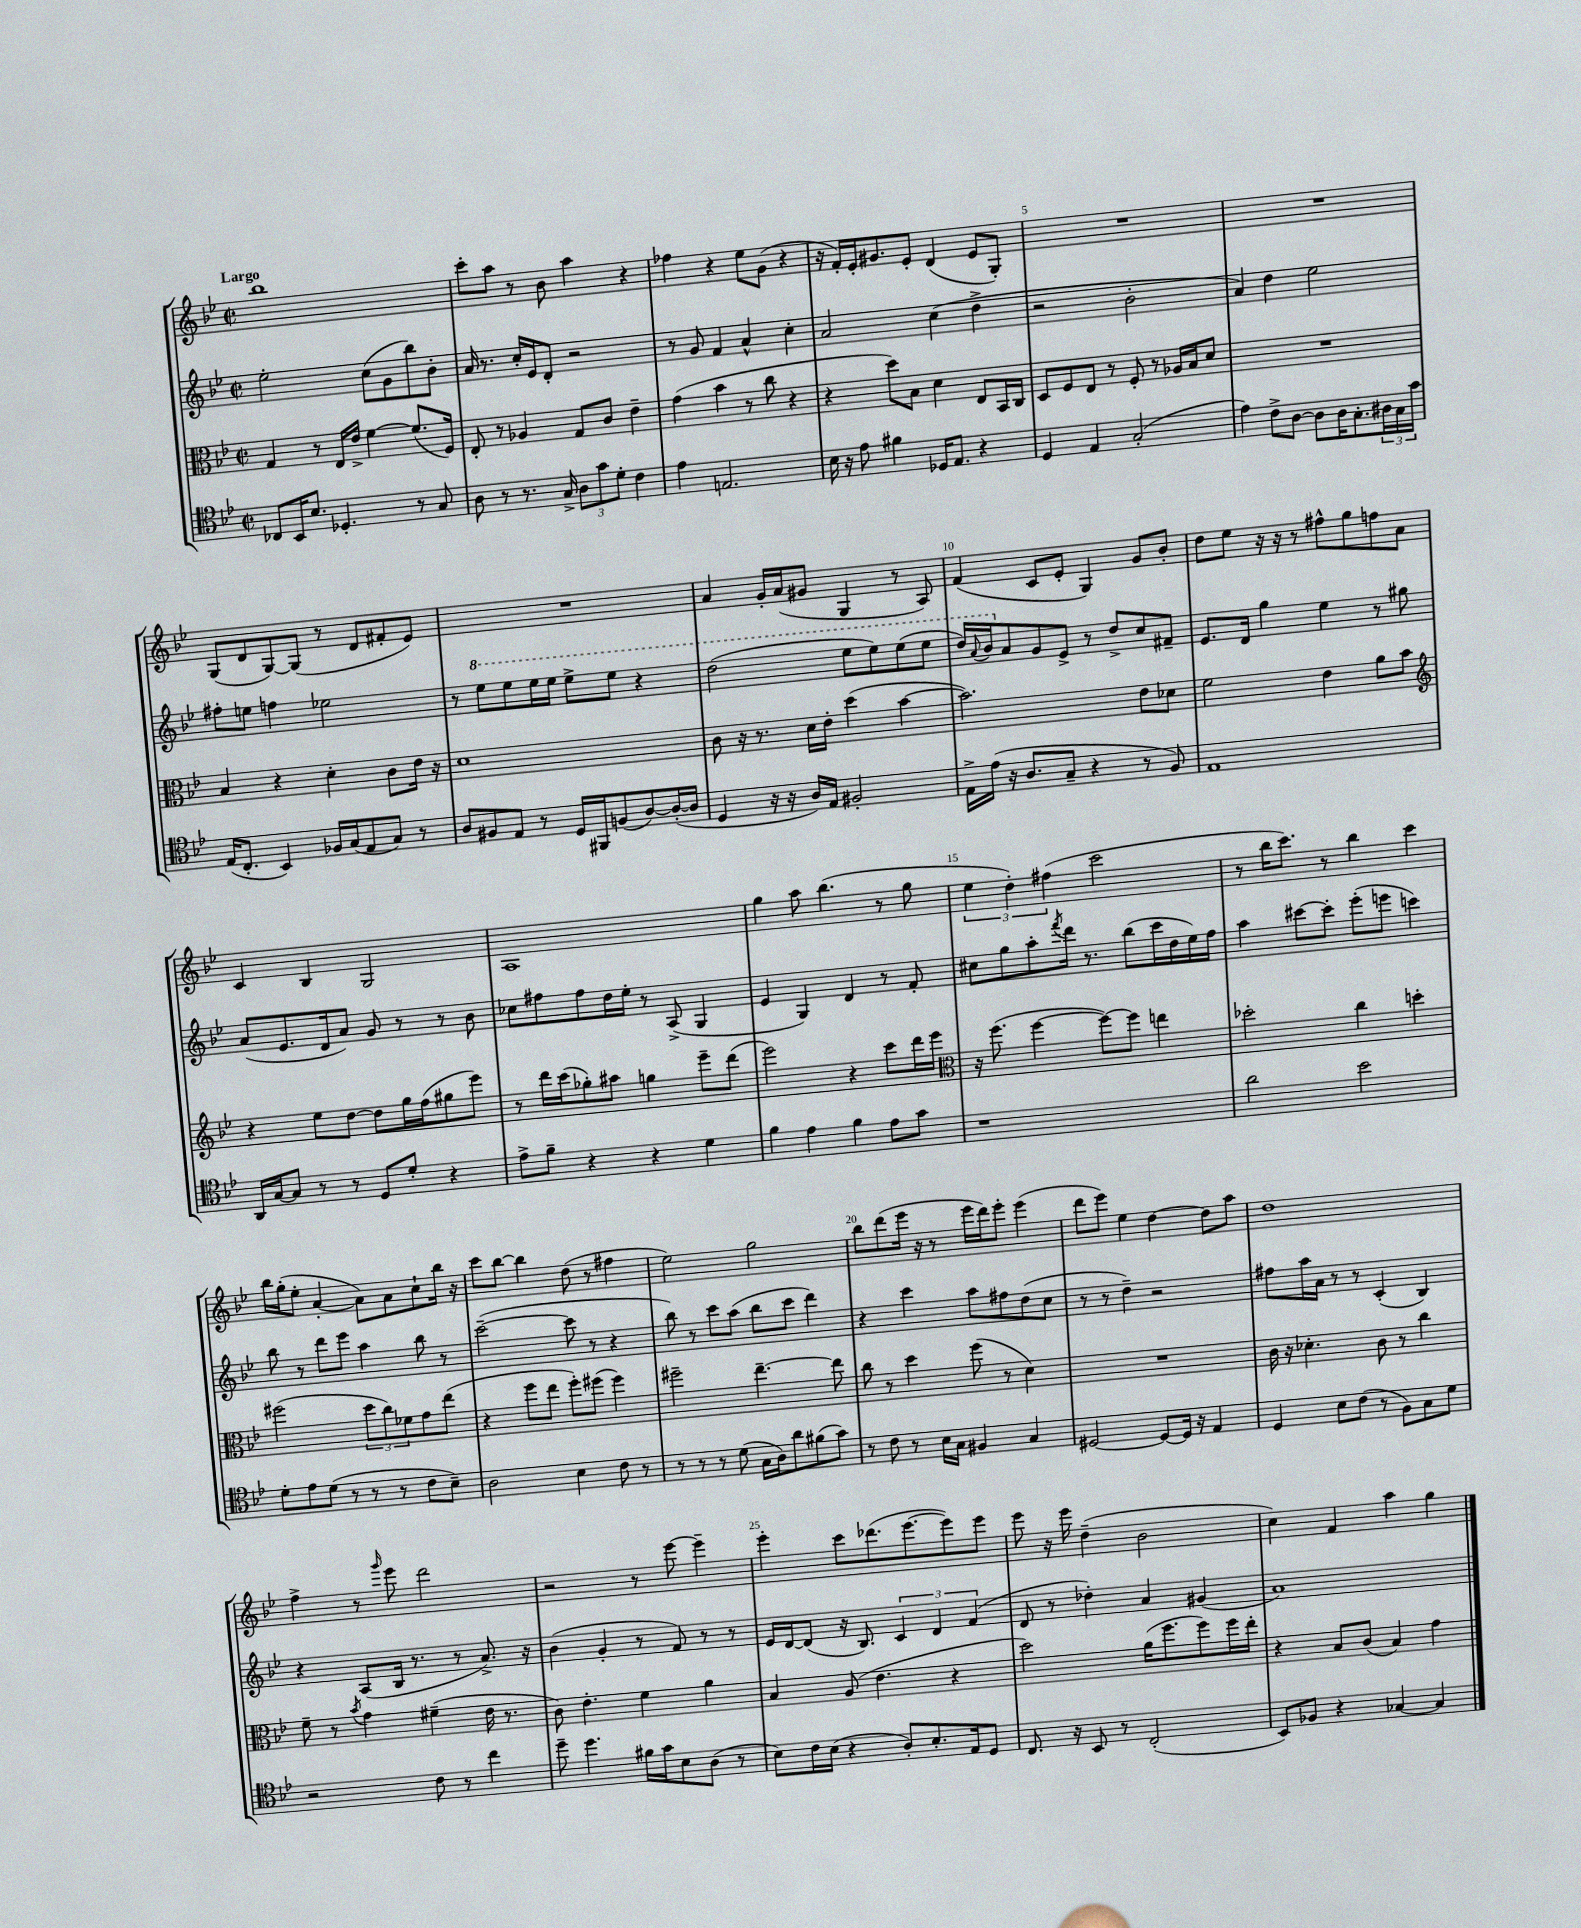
<<
\new StaffGroup <<
\new Staff = "s0" {
    \clef treble \key bes \major \defaultTimeSignature \time 2/2 \tempo "Largo"
    bes''1 |
    c'''8-. a''8 r8 bes'8 a''4 r4 |
    fes''4 r4 ees''8 g'8( r4 |
    r16 f'16-.) ees'16-. gis'8. ees'8-. d'4( ees'8 g8-.) |
    R1 |
    R1 |
    g8( d'8 g8~) g8( r8 d'8 fis'8-. ees'8) |
    R1 |
    a'4 g'16-. a'16( gis'8 g4 r8 a8) |
    f'4( c'8 ees'8-. g4) g'8 bes'8-. |
    d''8 ees''8 r16 r16 r8 fis''8-^ g''8 f''8 a'8 |
    c'4 bes4 g2 |
    a1 |
    g''4 a''8 bes''4.( r8 g''8 |
    \tuplet 3/2 { ees''4 d''4-.) fis''4( } c'''2 |
    r8 bes''16 c'''8.) r8 bes''4 c'''4 |
    bes''16 g''16-.( ees''8-. a'4~-. a'8) a'8 c''8-! bes''16 r16 |
    c'''8 bes''8~ bes''4 d''8( r8 fis''4 |
    ees''2) g''2 |
    bes''8 d'''8( ees'''16 r16 r8 ees'''16 d'''16) ees'''8-. ees'''4( |
    d'''8 ees'''8) ees''4 d''4~ d''8 a''8 |
    d''1 |
    f''4-> r8 \grace { g'''16 } ees'''8 d'''2 |
    r2 r8 ees'''8~ ees'''4-- |
    ees'''4-. c'''8 des'''8.( ees'''8.~ ees'''8) ees'''8 |
    ees'''8 r16 ees'''16 d''4--( bes'2 |
    c''4) f'4 a''4 g''4 \bar "|." |
}
\new Staff = "s1" {
    \clef treble \key bes \major \defaultTimeSignature \time 2/2
    ees''2-. c''8( g'8 bes''8) bes'8-. |
    a'16 r8. c''16-. ees'16 d'8-. r2 |
    r8 g'8 f'4 a'4-^ c''4-. |
    a'2 c''4( d''4-> |
    r2 bes'2-. |
    a'4) d''4 ees''2 |
    fis''8-. e''8 f''4 ees''2 |
    r8 \ottava #1 ees'''8 ees'''8 ees'''16 ees'''16 ees'''8-> ees'''8 r4 |
    d'''2( ees'''8 ees'''8) ees'''8( ees'''8 |
    d'''16) \appoggiatura { a''8 } bes''16 \ottava #0 a'8 g'8 ees'8-> r8 d''8-> c''8 fis'8-- |
    ees'8. d'16 g''4 ees''4 r8 gis''8 |
    a'8( ees'8. d'16 a'8) g'8 r8 r8 bes'8 |
    ces''8 fis''8 fis''8 d''16 ees''16-. r8 a8->( g4 |
    ees'4 g4) d'4 r8 f'8-. |
    cis''8 g''8 a''8-. \acciaccatura { f'''8 } d'''16 r8. bes''8( c'''16 d''16 ees''16) f''16 |
    a''4 cis'''8~ cis'''8-. ees'''8-.( e'''8 c'''4) |
    bes''8 r8 d'''8 ees'''8 a''4 bes''8 r8 |
    c'''2~--( c'''8 r8 r4 |
    bes''8) r8 c'''8 a''8( bes''8 c'''8 d'''4) |
    r4 c'''4 a''8 fis''8 d''8( c''8 |
    r8 r8 d''4--) r2 |
    fis''8 a''16 a'16 r8 r8 c'4-.( bes4) |
    r4 a8( bes16 r8. r8 a'8.->) r16 |
    bes'4( g'4-. r8 f'8) r8 r8 |
    ees'16 d'16~ d'8( r16 bes8.) \tuplet 3/2 { c'4 d'4 f'4( } |
    d'8 r8 des''4-.) a'4 gis'4( |
    a'1) \bar "|." |
}
\new Staff = "s2" {
    \clef alto \key bes \major \defaultTimeSignature \time 2/2
    g4 r8 ees16 ees'16-> f'4~ f'8.( f16) |
    ees8-. r8 aes4 g8 c'8 ees'4-- |
    g'4( bes'4 r8 c''8 r4 |
    r4 d''8) bes8 d'4 ees8 bes,16 c16 |
    d8 f8 ees8 r8 f8-. r8 aes16 bes16 d'8 |
    R1 |
    bes4 r4 d'4-. c'8 ees'16 r16 |
    d'1 |
    c'8 r16 r8. d'16 ees'16-. d''4( bes'4~ |
    bes'2.) ees'8 des'8 |
    f'2 ees'4 a'8 bes'8 |
    \clef treble r4 ees''8 d''8~ d''8 g''16 f''16( gis''8 ees'''8) |
    r8 d'''16 c'''16( ges''8-.) ais''8 g''4 ees'''8-- d'''8( |
    ees'''2) r4 c'''8 d'''16 ees'''16 |
    \clef alto r16 f''8.( f''4~ f''8~) f''8 e''4 |
    des''2-. c''4 d''4-. |
    fis''2( \tuplet 3/2 { d''8 c''8) fes'8 } g'8 ees''8( |
    r4 f''8 ees''8 f''8-.) fis''8( fis''4) |
    fis''2-- ees''4.~-- ees''8 |
    c''8 r8 d''4 f''8( r8 d'4) |
    R1 |
    c'16 r16 des'4.-. c'8 r8 c''4 |
    f'8-- r8 \acciaccatura { bes'8 } g'4 fis'4--( ees'16 r8. |
    c'8) ees'4.-. f'4 a'4 |
    bes4 a8( ees'4. r4 |
    d''2) a'16( f''8. f''8) f''16 ees''16-. |
    r4 bes8 c'8( bes4) g'4 \bar "|." |
}
\new Staff = "s3" {
    \clef tenor \key bes \major \defaultTimeSignature \time 2/2
    ces8 bes,16 bes8. des4.-. r8 g8 |
    a8 r8 r8. g16-> \tuplet 3/2 { a8 g'8 d'8-. } c'4 |
    ees'4 e2. |
    bes16 r16 ees'8 fis'4 des16 ees8. r4 |
    d4 ees4 g2-.( |
    ees'4) c'8-> a8~ a8 a16 g8.-. \tuplet 3/2 { ais16 g16 g'16 } |
    ees16( c8.-. bes,4) fes16 g16( ees8 g8) r8 |
    a8 fis8 ees8 r8 d16 fis,16 f8( a8~) a16~-.( a16 |
    d4 r16 r16 a16) ees16 fis2-. |
    ees16-> ees'16( r16 a8. g8-- r4 r8 f8) |
    ees1 |
    a,16 g16~ g8 r8 r8 d8 d'8-. r4 |
    ees'8-> f'8-- r4 r4 d'4 |
    f'4 ees'4 f'4 ees'8 g'8 |
    r1 |
    a'2 bes'2 |
    d'8-. ees'8 d'8( r8 r8 r8 c'8 bes8--) |
    a2 bes4 c'8 r8 |
    r8 r8 r8 d'8( g16 a16) a'8 fis'8( g'8) |
    r8 c'8 r8 bes16 g16 fis4 g4 |
    dis2~ dis8~ dis16 r16 ees4 |
    d4 bes8 c'8( r8 f8) g8 d'8 |
    r2 c'8 r8 c''4 |
    d''8-- d''4. fis'16 g'16 bes8 a8( r8 |
    bes8) c'16 bes16( r4 a8-.) bes8.-. ees16 d8 |
    c8. r16 bes,8 r8 c2-.( |
    bes,8) fes8 r4 ges4~ ges4 \bar "|." |
}
>>
>>
\layout { \context { \Score \override BarNumber.break-visibility = ##(#f #t #t) barNumberVisibility = #(every-nth-bar-number-visible 5) } }
